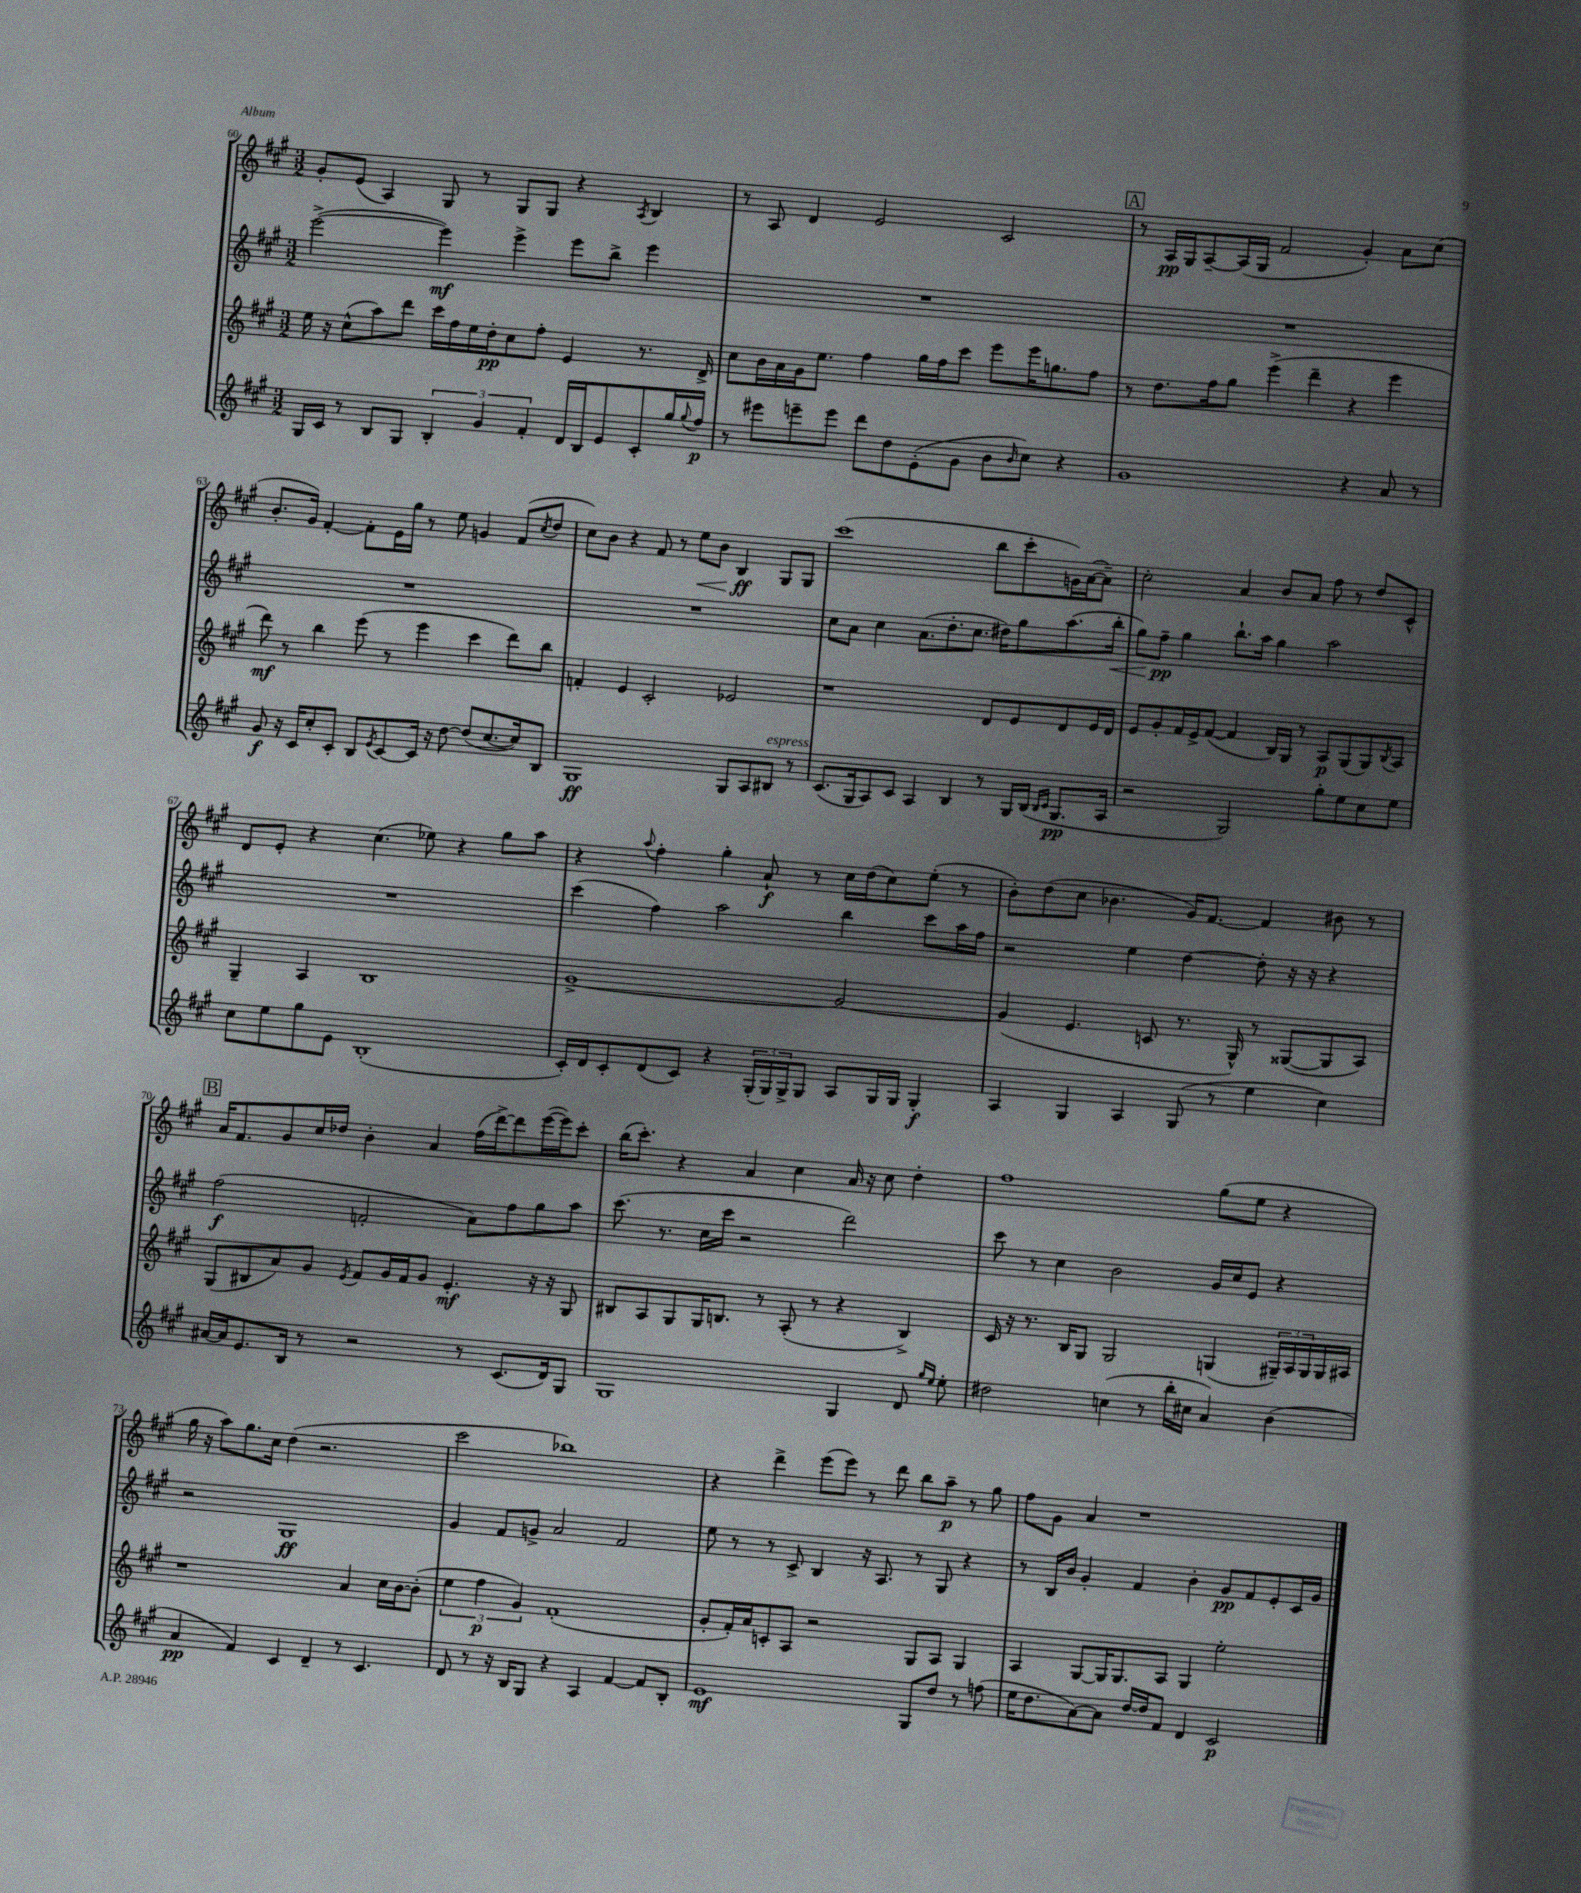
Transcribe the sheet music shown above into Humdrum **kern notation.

**kern	**dynam	**kern	**dynam	**kern	**dynam	**kern	**dynam
*part4	*part4	*part3	*part3	*part2	*part2	*part1	*part1
*staff4	*staff4	*staff3	*staff3	*staff2	*staff2	*staff1	*staff1
*clefG2	*	*clefG2	*	*clefG2	*	*clefG2	*
*k[f#c#g#]	*	*k[f#c#g#]	*	*k[f#c#g#]	*	*k[f#c#g#]	*
*M3/2	*	*M3/2	*	*M3/2	*	*M3/2	*
=60	=60	=60	=60	=60	=60	=60	=60
16G#/LL	.	16ee\	.	([2eee^\	.	8g#'/L	.
16c#/JJ	.	16r	.	.	.	.	.
8r	.	(8cc#^^\L	.	.	.	(8e/J	.
8B/L	.	8aa\)	.	.	.	4A/)	.
8G#/J	.	8ddd\J	.	.	.	.	.
6B'/	.	16ccc#\LL	.	4eee\])	mf	8G#/	.
.	.	16ff#\	.	.	.	.	.
.	.	16ee\	.	.	.	8r	.
6g#/	.	.	.	.	.	.	.
.	.	16dd'\J	pp	.	.	.	.
.	.	8cc#\	.	4eee^\	.	8G#/L	.
6f#'/	.	.	.	.	.	.	.
.	.	8ff#'\J	.	.	.	8G#/J	.
16d/LL	.	4e/	.	8eee\L	.	4r	.
16B/J	.	.	.	.	.	.	.
8e/	.	.	.	8bb^\J	.	.	.
.	.	.	.	.	.	8qA/	.
8c#'/	.	8.r	.	4eee\	.	4B/	.
16gg#/L	.	.	.	.	.	.	.
8qqgg#/	.	.	.	.	.	.	.
16ff#/JJ	p	16d^/	.	.	.	.	.
=61	=61	=61	=61	=61	=61	=61	=61
8r	.	8cc#\L	.	1.r	.	8r	.
8eee#X\L	.	16b\L	.	.	.	8A/	.
.	.	16a\	.	.	.	.	.
8eeen~\	.	16g#\J	.	.	.	4d/	.
.	.	8.ee\J	.	.	.	.	.
8eee\J	.	.	.	.	.	.	.
8ddd\L	.	4ff#\	.	.	.	2e/	.
8dd\	.	.	.	.	.	.	.
(8e'\	.	16gg#\LL	.	.	.	.	.
.	.	16ff#\J	.	.	.	.	.
8g#\J	.	8ccc#\J	.	.	.	.	.
8b\L	.	8eee\L	.	.	.	2c#/	.
16qqb/	.	.	.	.	.	.	.
8cc#\J)	.	16eee\K	.	.	.	.	.
.	.	8.ggn\	.	.	.	.	.
4r	.	.	.	.	.	.	.
.	.	8ff#\J	.	.	.	.	.
!!LO:REH:place=s1:t=A
=62	=62	=62	=62	=62	=62	=62	=62
1g#	.	8r	.	1.r	.	8r	.
.	.	8.dd\L	.	.	.	16A/LL	pp
.	.	.	.	.	.	16G#/J	.
.	.	.	.	.	.	[8A~/	.
.	.	16ff#\k	.	.	.	.	.
.	.	8gg#\J	.	.	.	(16A/L]	.
.	.	.	.	.	.	16G#/JJ	.
.	.	(4eee^\	.	.	.	2f#/	.
.	.	4ddd~\	.	.	.	.	.
4r	.	4r	.	.	.	4g#'/)	.
8a/	.	4eee\	.	.	.	8a\L	.
8r	.	.	.	.	.	(8cc#\J	.
!!LO:LB:g=z
=63	=63	=63	=63	=63	=63	=63	=63
8g#/	f	8ddd\)	mf	1.r	.	8.b'/L	.
16r	.	8r	.	.	.	.	.
16c#/KL	.	.	.	.	.	16g#/Jk)	.
8cc#'/	.	4bb\	.	.	.	[4f#'/	.
8c#'/J	.	.	.	.	.	.	.
8B/L	.	(8eee\	.	.	.	8f#'\L]	.
8qe/	.	.	.	.	.	.	.
[8c#/	.	8r	.	.	.	16e\L	.
.	.	.	.	.	.	16gg#\JJ	.
16c#/Jk]	.	4eee\	.	.	.	8r	.
16r	.	.	.	.	.	.	.
[8dd\	.	.	.	.	.	8ee\	.
(8dd/L]	.	4ccc#\	.	.	.	4gn/	.
[8.cc#/	.	.	.	.	.	.	.
.	.	8ddd\L)	.	.	.	(8f#/L	.
16cc#/k])	.	.	.	.	.	.	.
.	.	.	.	.	.	8qcc#/	.
8B/J	.	8bb\J	.	.	.	8dd/J	.
=64	=64	=64	=64	=64	=64	=64	=64
1G#	ff	4fn'/	.	1.r	.	8cc#\L)	.
.	.	.	.	.	.	8b\J	.
.	.	4e/	.	.	.	4r	.
.	.	2c#'/	.	.	.	8f#/	.
.	.	.	.	.	.	8r	.
!	!	!	!	!	!	!	!LO:HP:b
.	.	.	.	.	.	8ee\L	<
.	.	.	.	.	.	8b\J	.
8G#/L	.	2e-X/	.	.	.	4B/	ff
8A/	.	.	.	.	.	.	.
!LO:TX:a:i:t=espress.	!	!	!	!	!	!	!
8B#X/J	.	.	.	.	.	8G#/L	[
8r	.	.	.	.	.	8G#/J	.
=65	=65	=65	=65	=65	=65	=65	=65
(8.c#/L	.	1r	.	8cc#\L	.	(1ccc#	.
.	.	.	.	8a\J	.	.	.
16G#/k	.	.	.	.	.	.	.
8A/)	.	.	.	4cc#\	.	.	.
8c#/J	.	.	.	.	.	.	.
4A/	.	.	.	(8.a\L	.	.	.
.	.	.	.	8.dd'\	.	.	.
4B/	.	.	.	.	.	.	.
.	.	.	.	8.cc#\J	.	.	.
8r	.	8d/L	.	.	.	8bb\L	.
.	.	.	.	16dd#X\KL)	.	.	.
16G#/LL	.	8e/	.	8gg#\	.	8ccc#'\	.
(16B/JJ	.	.	.	.	.	.	.
16qqB/LL	.	.	.	.	.	.	.
16qqc#/JJ	.	.	.	.	.	.	.
8.G#/L	pp	8d/	.	(8.aa\	.	16gn\L)	.
.	.	.	.	.	.	([16a\J	.
.	.	16e/L	.	.	.	8a~\J])	.
!	!	!	!	!	!LO:HP:b	!	!
16A/Jk	.	16d/JJ	.	16bb'\Jk	<	.	.
=66	=66	=66	=66	=66	=66	=66	=66
2r	.	8e/L	.	8gg#\L)	.	2cc#'\	.
.	.	8g#'/	.	8ff#~\J	pp	.	.
.	.	16f#/L	.	4gg#\	[	.	.
.	.	16e^/J	.	.	.	.	.
.	.	([8f#/J	.	.	.	.	.
2G#/)	.	4f#/]	.	8.bb`\L	.	4a/	.
.	.	.	.	16aa\Jk	.	.	.
.	.	16B/LL)	.	4gg#\	.	8b/L	.
.	.	16G#/JJ	.	.	.	.	.
.	.	8r	.	.	.	8a/J	.
8gg#'\L	.	8A/L	p	2aa\	.	8ff#\	.
8ee\	.	(8G#/	.	.	.	8r	.
8cc#\	.	8G#/)	.	.	.	8dd/L	.
.	.	8qB/	.	.	.	.	.
8ee\J	.	8A/J	.	.	.	8c#^^/J	.
!!LO:LB:g=z
=67	=67	=67	=67	=67	=67	=67	=67
8cc#\L	.	4G#~/	.	1.r	.	8d/L	.
8ee\	.	.	.	.	.	8e'/J	.
8gg#\	.	4A/	.	.	.	4r	.
8e\J	.	.	.	.	.	.	.
(1B'	.	1B	.	.	.	(4.cc#\	.
.	.	.	.	.	.	8ee-X\)	.
.	.	.	.	.	.	4r	.
.	.	.	.	.	.	8gg#\L	.
.	.	.	.	.	.	8aa\J	.
=68	=68	=68	=68	=68	=68	=68	=68
16c#'/LL)	.	[1g#^	.	(4ccc#\	.	4r	.
16d/J	.	.	.	.	.	.	.
8c#'/	.	.	.	.	.	.	.
.	.	.	.	.	.	8qqaa/	.
(8d/	.	.	.	4ff#\)	.	4ff#'\	.
8c#/J)	.	.	.	.	.	.	.
4r	.	.	.	2aa\	.	4gg#'\	.
(24G#'/LL	.	.	.	.	.	8a`/	f
24G#/)	.	.	.	.	.	.	.
24G#^/J	.	.	.	.	.	.	.
8G#/J	.	.	.	.	.	8r	.
8A/L	.	2g#/_	.	4bb\	.	16cc#\LL	.
.	.	.	.	.	.	(16dd\J	.
16G#/L	.	.	.	.	.	8cc#\)	.
16G#/JJ	.	.	.	.	.	.	.
4G#'/	f	.	.	8ccc#\L	.	(8ee'\J	.
.	.	.	.	16aa\L	.	8r	.
.	.	.	.	16ff#\JJ	.	.	.
=69	=69	=69	=69	=69	=69	=69	=69
4A/	.	(4g#/]	.	2r	.	8b'\L)	.
.	.	.	.	.	.	(8dd\	.
4G#/	.	4.e/	.	.	.	8cc#\J	.
.	.	.	.	.	.	4.b-X\	.
4A/	.	.	.	4ee\	.	.	.
.	.	8cn/	.	.	.	.	.
(8G#/	.	8.r	.	[4dd\	.	16g#/KL)	.
.	.	.	.	.	.	[8.f#/J	.
8r	.	.	.	.	.	.	.
.	.	16G#^^/)	.	.	.	.	.
4ee\	.	8r	.	8dd'\]	.	4f#/]	.
.	.	([8G##X/L	.	16r	.	.	.
.	.	.	.	16r	.	.	.
4cc#\)	.	8G##/]	.	4r	.	8b#X\	.
.	.	8A/J)	.	.	.	8r	.
!!LO:LB:g=z
!!LO:REH:place=s1:t=B
=70	=70	=70	=70	=70	=70	=70	=70
[16a#X/LL	.	(8G#/L	.	(2ff#\	f	16a/KL	.
16a#/J]	.	.	.	.	.	8.f#/	.
8.e/	.	8B#X/	.	.	.	.	.
.	.	8a/)	.	.	.	8g#/	.
16B/Jk	.	.	.	.	.	.	.
8r	.	8g#/J	.	.	.	16cc#/L	.
.	.	.	.	.	.	16dd-X/JJ	.
.	.	8qe/	.	.	.	.	.
2r	.	8f#/L	.	2fn'/	.	4b'\	.
.	.	16g#/L	.	.	.	.	.
.	.	16f#/J	.	.	.	.	.
.	.	8g#/J	.	.	.	4a/	.
.	.	4.e'/	mf	.	.	.	.
8r	.	.	.	8a\L)	.	(16ff#\LL	.
.	.	.	.	.	.	[16ddd^\J)	.
(8.c#/L	.	.	.	8ff#\	.	8ddd\]	.
.	.	16r	.	8gg#\	.	([16eee\L	.
16d/k)	.	16r	.	.	.	16eee\J])	.
8G#/J	.	8G#/	.	8aa\J	.	8ccc#'\J	.
=71	=71	=71	=71	=71	=71	=71	=71
1G#	.	8B#X/L	.	(8.ccc#\	.	(16bb\KL	.
.	.	.	.	.	.	8.ccc#'\J)	.
.	.	8A/	.	.	.	.	.
.	.	.	.	8.r	.	.	.
.	.	8G#/	.	.	.	4r	.
.	.	16G#/K	.	16cc#\LL	.	.	.
.	.	8.Bn/J	.	16ccc#\JJ	.	.	.
.	.	.	.	2r	.	4a/	.
.	.	8r	.	.	.	.	.
.	.	(8A'/	.	.	.	4cc#\	.
.	.	8r	.	.	.	.	.
4G#/	.	4r	.	2ddd\)	.	16a/	.
.	.	.	.	.	.	16r	.
.	.	.	.	.	.	8cc#\	.
8d/	.	4B^/)	.	.	.	4dd'\	.
16qqgg#/LL	.	.	.	.	.	.	.
16qqee/JJ	.	.	.	.	.	.	.
8ee'\	.	.	.	.	.	.	.
=72	=72	=72	=72	=72	=72	=72	=72
2dd#X\	.	16c#/	.	8ccc#\	.	1ff#	.
.	.	16r	.	.	.	.	.
.	.	8.r	.	8r	.	.	.
.	.	.	.	4cc#\	.	.	.
.	.	16B/KL	.	.	.	.	.
.	.	8G#/J	.	.	.	.	.
(4ccn\	.	2G#/	.	2b\	.	.	.
8r	.	.	.	.	.	.	.
16bb'\LL	.	.	.	.	.	.	.
16cc#X\JJ	.	.	.	.	.	.	.
4a/)	.	(4Gn/	.	16g#/LL	.	(8gg#\L	.
.	.	.	.	16cc#/J	.	.	.
.	.	.	.	8e/J	.	8ee\J	.
(4b\	.	24G#X~/LL)	.	4r	.	4r	.
.	.	24A/	.	.	.	.	.
.	.	24G#/	.	.	.	.	.
.	.	16G#/	.	.	.	.	.
.	.	16A#X/JJ	.	.	.	.	.
!!LO:LB:g=z
=73	=73	=73	=73	=73	=73	=73	=73
4a/	pp	1r	.	2r	.	16gg#\	.
.	.	.	.	.	.	16r	.
.	.	.	.	.	.	8aa\L)	.
4f#/)	.	.	.	.	.	8.gg#\	.
.	.	.	.	.	.	16cc#\Jk	.
4c#/	.	.	.	1G#	ff	(4dd\	.
4d~/	.	.	.	.	.	2.r	.
8r	.	4a/	.	.	.	.	.
4.c#/	.	.	.	.	.	.	.
.	.	16cc#\LL	.	.	.	.	.
.	.	[16b\J	.	.	.	.	.
.	.	(8b'\J]	.	.	.	.	.
=74	=74	=74	=74	=74	=74	=74	=74
8d/	.	6ee\	.	4g#/	.	2ccc#\	.
8r	.	.	.	.	.	.	.
.	.	6ff#\	p	.	.	.	.
16r	.	.	.	8f#/L	.	.	.
16B/KL	.	.	.	.	.	.	.
.	.	6g#/)	.	.	.	.	.
8G#/J	.	.	.	8gn^/J	.	.	.
4r	.	(1f#'	.	2a/	.	1bb-X)	.
4A/	.	.	.	.	.	.	.
[4f#/	.	.	.	2f#/	.	.	.
8f#/L]	.	.	.	.	.	.	.
8B'/J	.	.	.	.	.	.	.
=75	=75	=75	=75	=75	=75	=75	=75
1e	mf	8g#'/L	.	8ee\	.	4r	.
.	.	16f#'/L)	.	8r	.	.	.
.	.	16a/J	.	.	.	.	.
.	.	8cn'/	.	8r	.	4ddd^\	.
.	.	8A/J	.	8c#^/	.	.	.
.	.	2r	.	4B/	.	(8eee\L	.
.	.	.	.	.	.	8eee\J)	.
.	.	.	.	16r	.	8r	.
.	.	.	.	8.A/	.	.	.
.	.	.	.	.	.	8ddd\	.
8G#/L	.	8G#/L	.	8r	.	8bb\L	.
8dd/J	.	8A/J	.	8G#/	.	8aa~\J	p
8r	.	4G#/	.	4r	.	8r	.
(8ffn\	.	.	.	.	.	8gg#\	.
=76	=76	=76	=76	=76	=76	=76	=76
16ee\KL	.	4A/	.	8r	.	8ff#\L	.
8.dd\	.	.	.	.	.	.	.
.	.	.	.	16B/LL	.	8g#\J	.
.	.	.	.	16b/JJ	.	.	.
[8a\)	.	[8G#/L	.	4g#'/	.	4a/	.
8a\J]	.	16G#/K]	.	.	.	.	.
.	.	8.G#/	.	.	.	.	.
[16dd/LL	.	.	.	4f#/	.	1r	.
16dd/J]	.	.	.	.	.	.	.
8f#/J	.	8A/J	.	.	.	.	.
4d/	.	4G#/	.	4b'\	.	.	.
2c#/	p	2ee'\	.	8g#/L	pp	.	.
.	.	.	.	8f#/	.	.	.
.	.	.	.	8e'/	.	.	.
.	.	.	.	16c#/L	.	.	.
.	.	.	.	16g#/JJ	.	.	.
==	==	==	==	==	==	==	==
*-	*-	*-	*-	*-	*-	*-	*-
